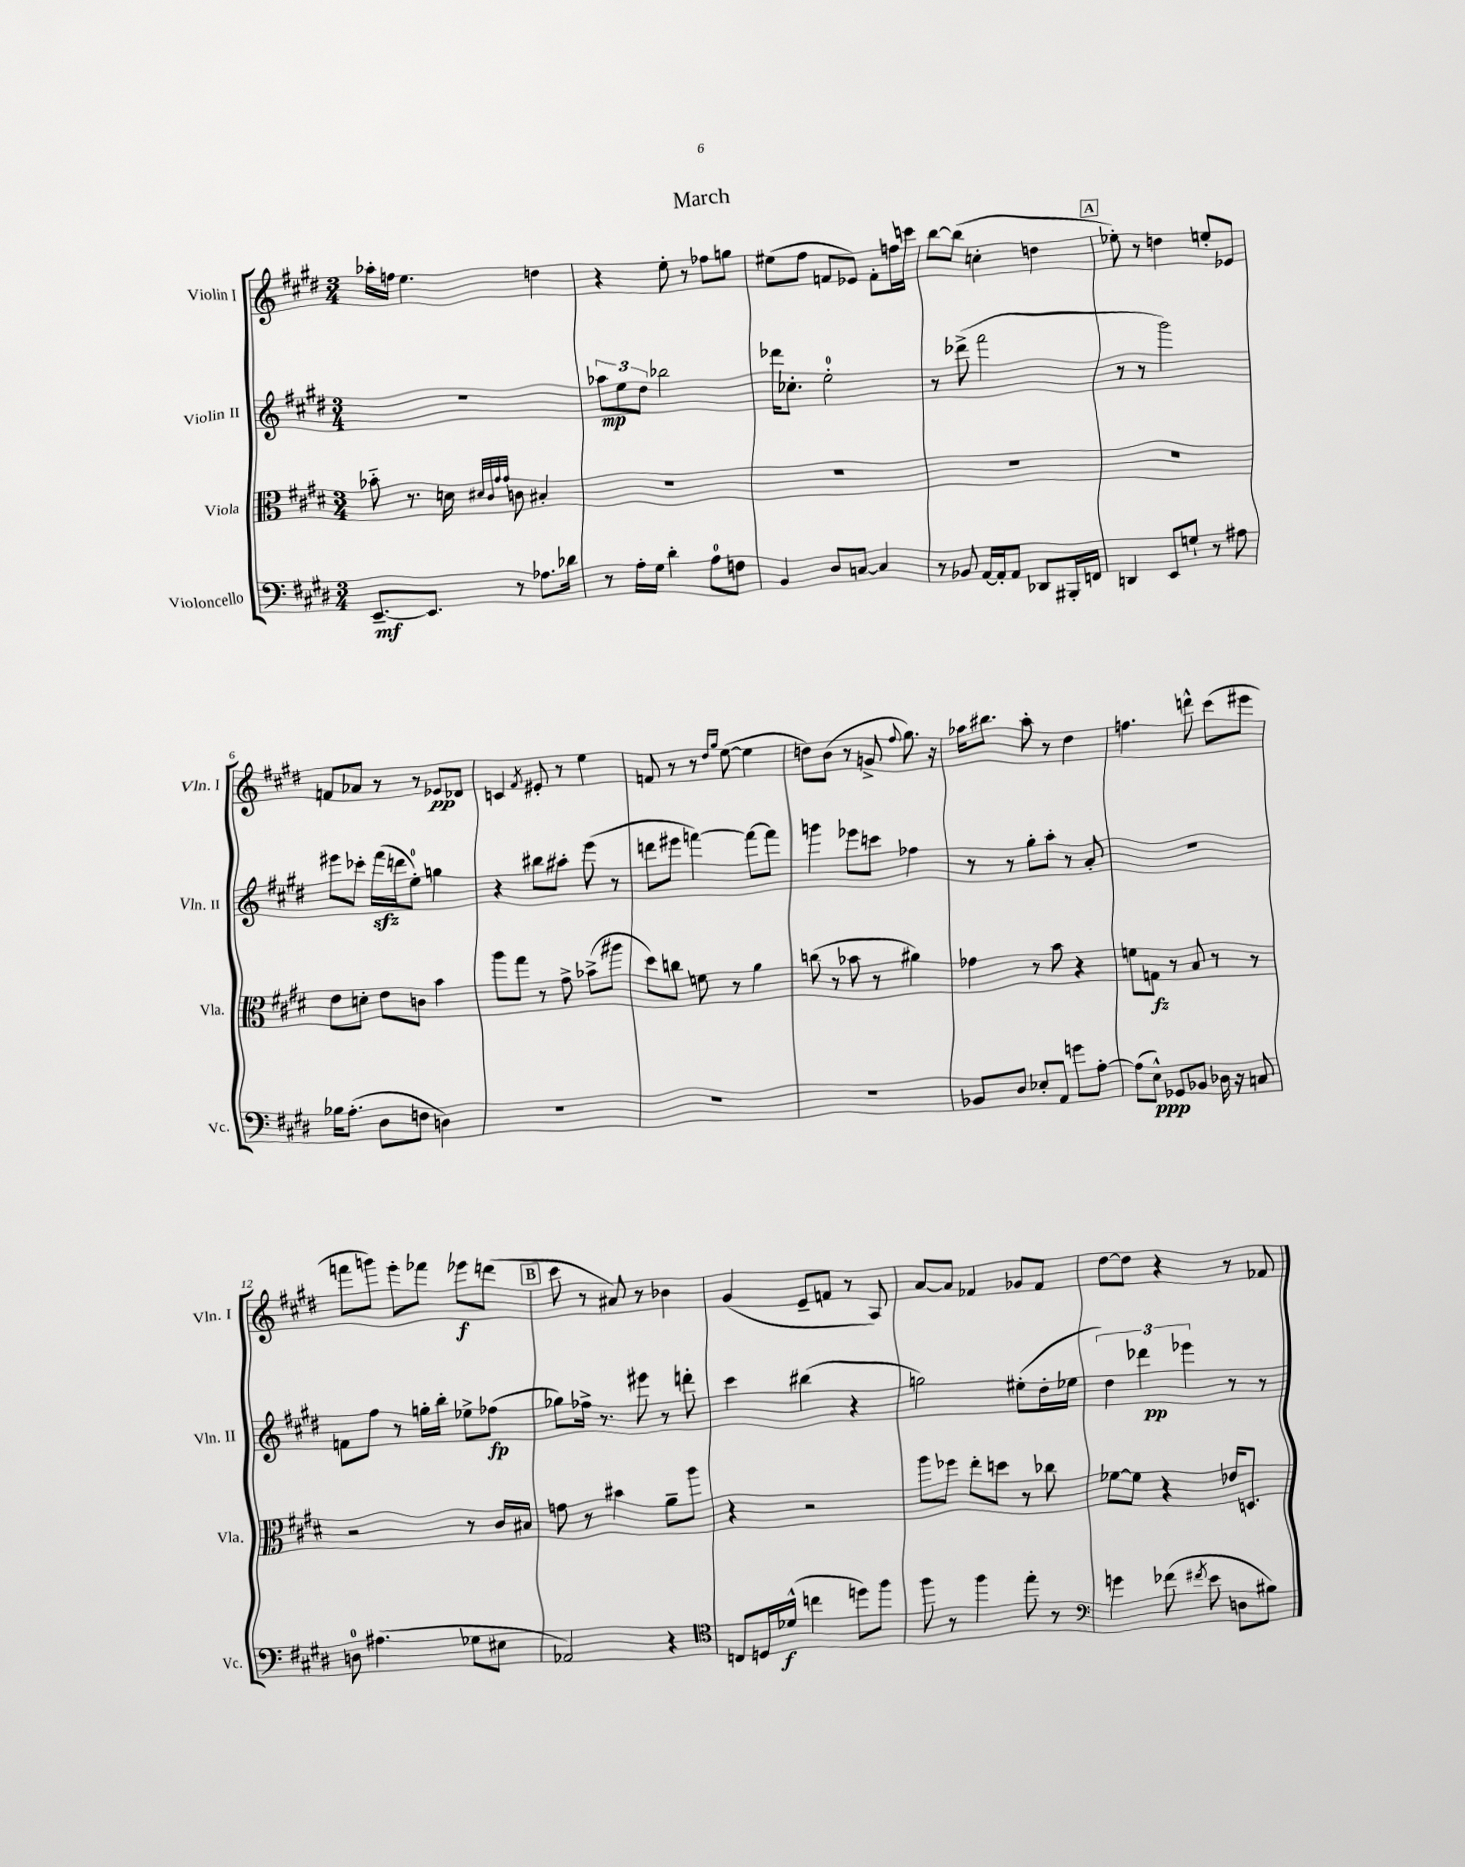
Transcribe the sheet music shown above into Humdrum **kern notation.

**kern	**dynam	**kern	**dynam	**kern	**dynam	**kern	**dynam
*part4	*part4	*part3	*part3	*part2	*part2	*part1	*part1
*staff4	*staff4	*staff3	*staff3	*staff2	*staff2	*staff1	*staff1
*I"Violoncello	*	*I"Viola	*	*I"Violin II	*	*I"Violin I	*
*I'Vc.	*	*I'Vla.	*	*I'Vln. II	*	*I'Vln. I	*
*clefF4	*	*clefC3	*	*clefG2	*	*clefG2	*
*k[f#c#g#d#]	*	*k[f#c#g#d#]	*	*k[f#c#g#d#]	*	*k[f#c#g#d#]	*
*M3/4	*	*M3/4	*	*M3/4	*	*M3/4	*
=1	=1	=1	=1	=1	=1	=1	=1
[8.EE~/L	mf	8b-X\	.	2.r	.	16aa-X'\LL	.
.	.	.	.	.	.	16ffn\JJ	.
.	.	8.r	.	.	.	4.ee\	.
8.EE/J]	.	.	.	.	.	.	.
.	.	16dn\	.	.	.	.	.
.	.	32qqd#X/LLL	.	.	.	.	.
.	.	32qqc#/	.	.	.	.	.
.	.	32qqg#/	.	.	.	.	.
.	.	32qqg#/JJJ	.	.	.	.	.
8r	.	8cn\	.	.	.	.	.
8.A-X\L	.	4B#X'/	.	.	.	4ddn\	.
16d-X\Jk	.	.	.	.	.	.	.
=2	=2	=2	=2	=2	=2	=2	=2
8r	.	2.r	.	12aa-X\L	mp	4r	.
.	.	.	.	12ee\	.	.	.
16A'\LL	.	.	.	.	.	.	.
.	.	.	.	12dd#\J	.	.	.
16G#\JJ	.	.	.	.	.	.	.
4d#'\	.	.	.	2bb-X\	.	8ee'\	.
.	.	.	.	.	.	8r	.
8A\L	.	.	.	.	.	8ff-X\L	.
8Fn\J	.	.	.	.	.	8ggn\J	.
=3	=3	=3	=3	=3	=3	=3	=3
4BB/	.	2.r	.	16ddd-X\KL	.	(8ee#X\L	.
.	.	.	.	8.cc-X'\J	.	.	.
.	.	.	.	.	.	8ff#\J	.
8D#/L	.	.	.	2ee'\	.	8fn/L	.
[8Cn/J	.	.	.	.	.	8e-X/J)	.
4C/]	.	.	.	.	.	8f'\L	.
.	.	.	.	.	.	16ffn\L	.
.	.	.	.	.	.	16cccn\JJ	.
=4	=4	=4	=4	=4	=4	=4	=4
8r	.	2.r	.	8r	.	[8bb\L	.
8BB-X/	.	.	.	(8ddd-X^\	.	(8bb\J]	.
[16AA/LL	.	.	.	2fff#\	.	4ccn'\	.
16AA'/J]	.	.	.	.	.	.	.
8AA/J	.	.	.	.	.	.	.
8DD-X/L	.	.	.	.	.	4ddn\	.
16BBB#X'/L	.	.	.	.	.	.	.
16FFn/JJ	.	.	.	.	.	.	.
!!LO:REH:place=s1:t=A
=5	=5	=5	=5	=5	=5	=5	=5
4DDn/	.	2.r	.	8r	.	8ee-X'\)	.
.	.	.	.	8r	.	8r	.
8EE/L	.	.	.	2ggg#\)	.	4ddn\	.
8Gn`/J	.	.	.	.	.	.	.
8r	.	.	.	.	.	8een'/L	.
8A#X\	.	.	.	.	.	8e-X/J	.
!!LO:LB:g=z
=6	=6	=6	=6	=6	=6	=6	=6
16B-X\KL	.	8e\L	.	8eee#X\L	.	8fn/L	.
(8.A'\J	.	.	.	.	.	.	.
.	.	8dn'\J	.	8ccc-X'\J	.	8a-X/J	.
8D#\L	.	8e\L	.	(16fff#zz\LL	.	8r	.
.	.	.	.	16dddn\J	.	.	.
8Fn\J	.	8cn\J	.	8ee'\J)	.	8r	.
4Dn\)	.	4b\	.	4ggn\	.	8e-X/L	pp
.	.	.	.	.	.	8d-X/J	.
=7	=7	=7	=7	=7	=7	=7	=7
2.r	.	8aa\L	.	4r	.	4cn/	.
.	.	8gg#\J	.	.	.	.	.
.	.	.	.	.	.	8qf#/	.
.	.	8r	.	8bb#X\L	.	8e#X'/	.
.	.	8g#^\	.	8aa#X'\J	.	8r	.
.	.	(8b-X^\L	.	(8eee\	.	4ee\	.
.	.	8aa#X\J	.	8r	.	.	.
=8	=8	=8	=8	=8	=8	=8	=8
2.r	.	8dd#\L)	.	8dddn\L	.	8fn/	.
.	.	8ccn\J	.	8eee#X\J	.	8r	.
.	.	8fn\	.	[4fffn\)	.	8r	.
.	.	.	.	.	.	16qqdd#/LL	.
.	.	.	.	.	.	16qqgg#/JJ	.
.	.	8r	.	.	.	([8ee\	.
.	.	4a\	.	8fff\L_	.	4ee\]	.
.	.	.	.	8fff\J]	.	.	.
=9	=9	=9	=9	=9	=9	=9	=9
2.r	.	(8ccn\	.	4gggn\	.	8ddn\L)	.
.	.	8r	.	.	.	(8b\J	.
.	.	8b-X\	.	8eee-X\L	.	8r	.
.	.	8r	.	8cccn\J	.	8gn^/	.
.	.	.	.	.	.	8qqff#/	.
.	.	4a#X\)	.	4ff-X\	.	8.gg#\)	.
.	.	.	.	.	.	16r	.
=10	=10	=10	=10	=10	=10	=10	=10
8BB-X/L	.	4g-X\	.	8r	.	16aa-X\KL	.
.	.	.	.	.	.	8.bb#X\J	.
8D#/J	.	.	.	8r	.	.	.
8E-X'/L	.	8r	.	8gg#'\L	.	8aa-'\	.
8AA/J	.	8b\	.	8aa'\J	.	8r	.
8gn\L	.	4r	.	8r	.	4dd#\	.
[8A'\J	.	.	.	8a'/	.	.	.
=11	=11	=11	=11	=11	=11	=11	=11
(8A\L]	.	8fn\L	.	2.r	.	4.ffn\	.
8E^^\J)	ppp	8Gn\J	fz	.	.	.	.
8GG-X/L	.	8r	.	.	.	.	.
8BB-X/J	.	8B/	.	.	.	8dddn^^\	.
16D-X\	.	8r	.	.	.	(8ccc#\L	.
16r	.	.	.	.	.	.	.
8Cn/	.	8r	.	.	.	8eee#X\J	.
!!LO:LB:g=z
=12	=12	=12	=12	=12	=12	=12	=12
8Dn\	.	2r	.	8fn\L	.	8fffn\L	.
(4.A#X\	.	.	.	8ff#\J	.	8gggn\J)	.
.	.	.	.	8r	.	8eee'\L	.
.	.	.	.	16ggn'\LL	.	8fff-X\J	.
.	.	.	.	16bb'\JJ	.	.	.
8G-X\L	.	8r	.	8ee-X^\L	.	8eee-X\L	f
8E#X\J	.	16c#/LL	.	(8ff-X\J	fp	(8dddn\J	.
.	.	16B#X/JJ	.	.	.	.	.
!!LO:REH:place=s1:t=B
=13	=13	=13	=13	=13	=13	=13	=13
2AA-X/)	.	8gn\	.	8gg-X\L)	.	8ccc#\	.
.	.	8r	.	16ff-X^\Jk	.	8r	.
.	.	.	.	8.r	.	.	.
.	.	4b#X\	.	.	.	8a#X/)	.
.	.	.	.	8eee#X\	.	8r	.
4r	.	8a~\L	.	8r	.	4b-X\	.
.	.	8aa\J	.	8dddn'\	.	.	.
=14	=14	=14	=14	=14	=14	=14	=14
*clefC4	*	*	*	*	*	*	*
8Cn/L	.	4r	.	4ccc#\	.	(4g#/	.
16Dn/L	.	.	.	.	.	.	.
(16d-X^^/JJ	f	.	.	.	.	.	.
4ccn\	.	2r	.	(4bb#X\	.	8e~/L	.
.	.	.	.	.	.	8fn/J	.
8ddn\L)	.	.	.	4r	.	8r	.
8ff#\J	.	.	.	.	.	8A/)	.
=15	=15	=15	=15	=15	=15	=15	=15
8ff#\	.	8aa\L	.	2ggn\)	.	[8a/L	.
8r	.	8ff-X\J	.	.	.	8a/J]	.
4ff#\	.	8ee'\L	.	.	.	4f-X/	.
.	.	8ddn\J	.	.	.	.	.
8ee'\	.	8r	.	(8ee#X'\L	.	8g-X/L	.
8r	.	8cc-X\	.	16dd#'\L	.	8f-/J	.
.	.	.	.	16ee-X\JJ	.	.	.
=16	=16	=16	=16	=16	=16	=16	=16
*clefF4	*	*	*	*	*	*	*
4gn\	.	[8f-X\L	.	6dd#\)	.	[8dd#\L	.
.	.	8f-\J]	.	.	.	8dd#\J]	.
.	.	.	.	6ddd-X\	pp	.	.
(8f-X\	.	4r	.	.	.	4r	.
.	.	.	.	6eee-X\	.	.	.
8qf#X/	.	.	.	.	.	.	.
8e\	.	.	.	.	.	.	.
8Dn\L	.	16e-X/KL	.	8r	.	8r	.
.	.	8.Dn/J	.	.	.	.	.
8B#X\J)	.	.	.	8r	.	8f-X/	.
==	==	==	==	==	==	==	==
*-	*-	*-	*-	*-	*-	*-	*-
